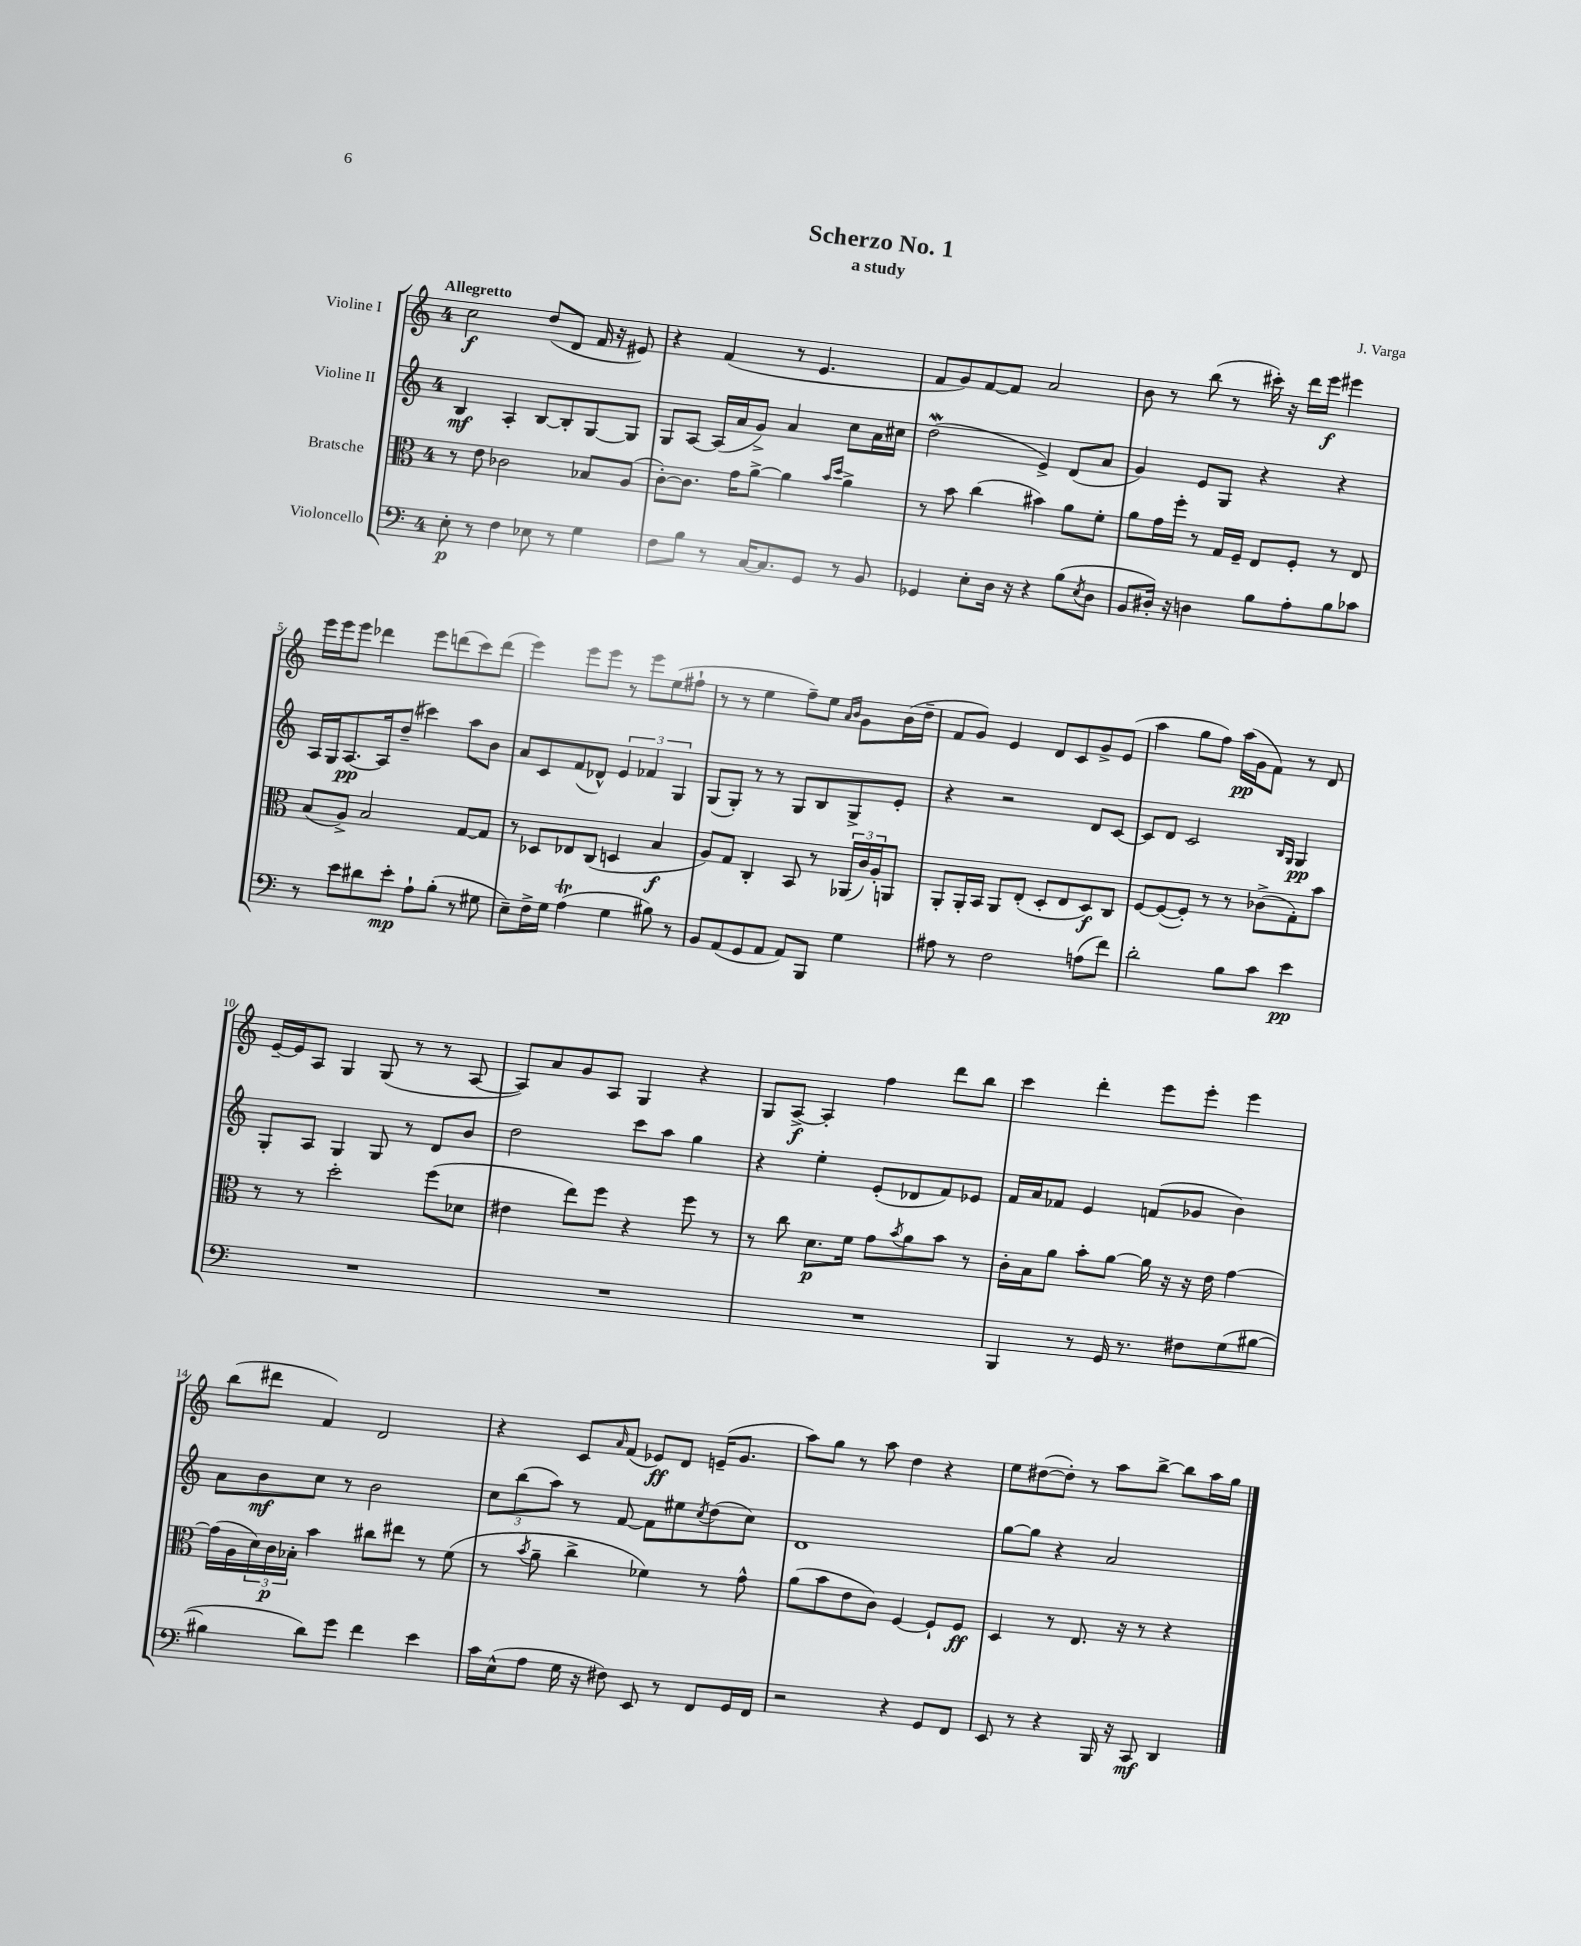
\header { title = "Scherzo No. 1" composer = "J. Varga" subtitle = "a study" }
<<
\new StaffGroup <<
\new Staff = "s0" \with { instrumentName = "Violine I" } {
    \clef treble \key c \major \once \override Staff.TimeSignature.style = #'single-digit \time 4/4 \tempo "Allegretto"
    c''2\f d''8( d'8 f'16 r16 eis'8) |
    r4 f'4( r8 e'4. |
    f'8 g'8) f'8~ f'8 a'2 |
    b'8 r8 b''8( r8 cis'''16-.) r16 d'''16 e'''16\f eis'''4 |
    e'''16 e'''16 e'''8 des'''4 e'''8 d'''8( c'''8) d'''8( |
    e'''4) e'''8 e'''8 r8 e'''8 e''8( fis''8-! |
    r8 r8 e''4 f''8--) e''8 \grace { a'16 b'16 } g'8 b'16( d''16-- |
    f'8 g'8) e'4 d'8 c'8 g'8-> e'8( |
    a''4 g''8 f''8) a''16\pp( g'16 f'8) r8 d'8 |
    e'16~-- e'16 a8 g4 g8( r8 r8 a8~ |
    a8) a'8 g'8 a8 g4 r4 |
    g8 a8~->\f a4-. f''4 d'''8 b''8 |
    c'''4 d'''4-. e'''8 e'''8-. e'''4 |
    b''8( dis'''8 f'4) d'2 |
    r4 c'8 \grace { a'16 } f'8( ees'8\ff) d'8 e'16--( g'8. |
    a''8) g''8 r8 a''8 d''4 r4 |
    e''8 dis''8~( dis''8-.) r8 a''8 b''8~-> b''8 a''16 g''16 \bar "|." |
}
\new Staff = "s1" \with { instrumentName = "Violine II" } {
    \clef treble \key c \major \once \override Staff.TimeSignature.style = #'single-digit \time 4/4
    b4\mf a4-. b8~ b8-. g8~ g8 |
    g8 a8~ a16( a'16 g'8->) a'4 c''8 a'16 cis''16 |
    d''2\mordent( e'4->) d'8( a'8 |
    g'4) e'8 g8 r4 r4 |
    a16 g16 a8.~\pp a16 d''8--( cis'''4) a''8 b'8 |
    a'8 c'8 f'8( des'8-^) \tuplet 3/2 { e'4 fes'4 g4 } |
    g8( g8-.) r8 r8 g8 b8 g8-> e'8-. |
    r4 r2 d'8 c'8~ |
    c'8 d'8 c'2 \grace { b16 g16 } g4\pp |
    g8-. a8 g4 g8 r8 d'8 b'8 |
    d''2 c'''8 a''8 g''4 |
    r4 e''4-. e'8-.( des'8 f'8) ees'8 |
    f'16 a'16 fes'8 e'4 f'8( ges'8 b'4) |
    a'8 b'8\mf c''8 r8 b'2 |
    \tuplet 3/2 { c''8 b''8( a''8) } r8 f'8~ f'8 eis''8 \acciaccatura { c''8 } d''8( c''8) |
    d'1 |
    g''8~ g''8 r4 a'2 \bar "|." |
}
\new Staff = "s2" \with { instrumentName = "Bratsche" } {
    \clef alto \key c \major \once \override Staff.TimeSignature.style = #'single-digit \time 4/4
    r8 e'8 ces'2 bes8 a8( |
    c'8~-.) c'8. g'16 a'8~-> a'4 \grace { b'16 d''16 } a'4-> |
    r8 b'8 c''4( bis'4) a'8 f'8-. |
    a'8 g'16 f''16-. r8 g16 f16-- e8 f8-. r8 e8 |
    b8( a8->) b2 g8~ g8 |
    r8 des8 ees8 c8( d4 b4\f |
    a8) g8 c4-. b,8 r8 \tuplet 3/2 { aes,16( c'16) a16-. } a,8 |
    a,8-. a,16-. b,16 a,8 e8-.( d8-. e8 d8\f) c8 |
    f8~ f8~( f8-.) r8 r8 ces'8->( g8-.) b'8 |
    r8 r8 d''2-. f''8( des'8 |
    eis'4 e''8) f''8 r4 f''8 r8 |
    r8 c''8 d'8.\p f'16 g'8 \acciaccatura { b'8 } a'8 b'8 r8 |
    c'16-. b16 a'8 b'8-. a'8~ a'16 r16 r16 e'16 g'4~ |
    g'16( a16 \tuplet 3/2 { d'16) c'16\p bes16-. } b'4 cis''8 eis''8 r8 f'8( |
    r8 \acciaccatura { b'8 } a'8-- c''4-> fes'4) r8 g'8-^ |
    a'8( b'8 e'8 c'8) f4~ f8-! f8\ff |
    d4 r8 e8. r16 r8 r4 \bar "|." |
}
\new Staff = "s3" \with { instrumentName = "Violoncello" } {
    \clef bass \key c \major \once \override Staff.TimeSignature.style = #'single-digit \time 4/4
    e8-.\p r8 f4 ees8 r8 g4 |
    f8 b8 r8 c16~ c8. g,8 r8 b,8 |
    ges,4 e8-. d16 r16 r4 b8( \acciaccatura { e8 } d8 |
    b,8 dis16-.) r16 d4 b8 a8-. b8 ces'8 |
    r8 e'8 dis'8 e'8-.\mp a8-! b8-.( r8 gis8 |
    e8--) f16-> g16 a4\trill( g4 bis8) r8 |
    b,8 a,8( g,8 a,8 a,8) b,,8 g4 |
    ais8 r8 f2 a8( f'8) |
    d'2-. b8 c'8 e'4\pp |
    R1 |
    R1 |
    R1 |
    b,,4 r8 g,16 r8. fis8 g8( bis8~ |
    bis4 d'8) g'8 f'4 e'4 |
    c'16 e16-^( a8 g16 r16 fis8) e,8 r8 f,8 g,16 f,16 |
    r2 r4 g,8 f,8 |
    e,8 r8 r4 b,,16 r16 c,8\mf d,4 \bar "|." |
}
>>
>>
